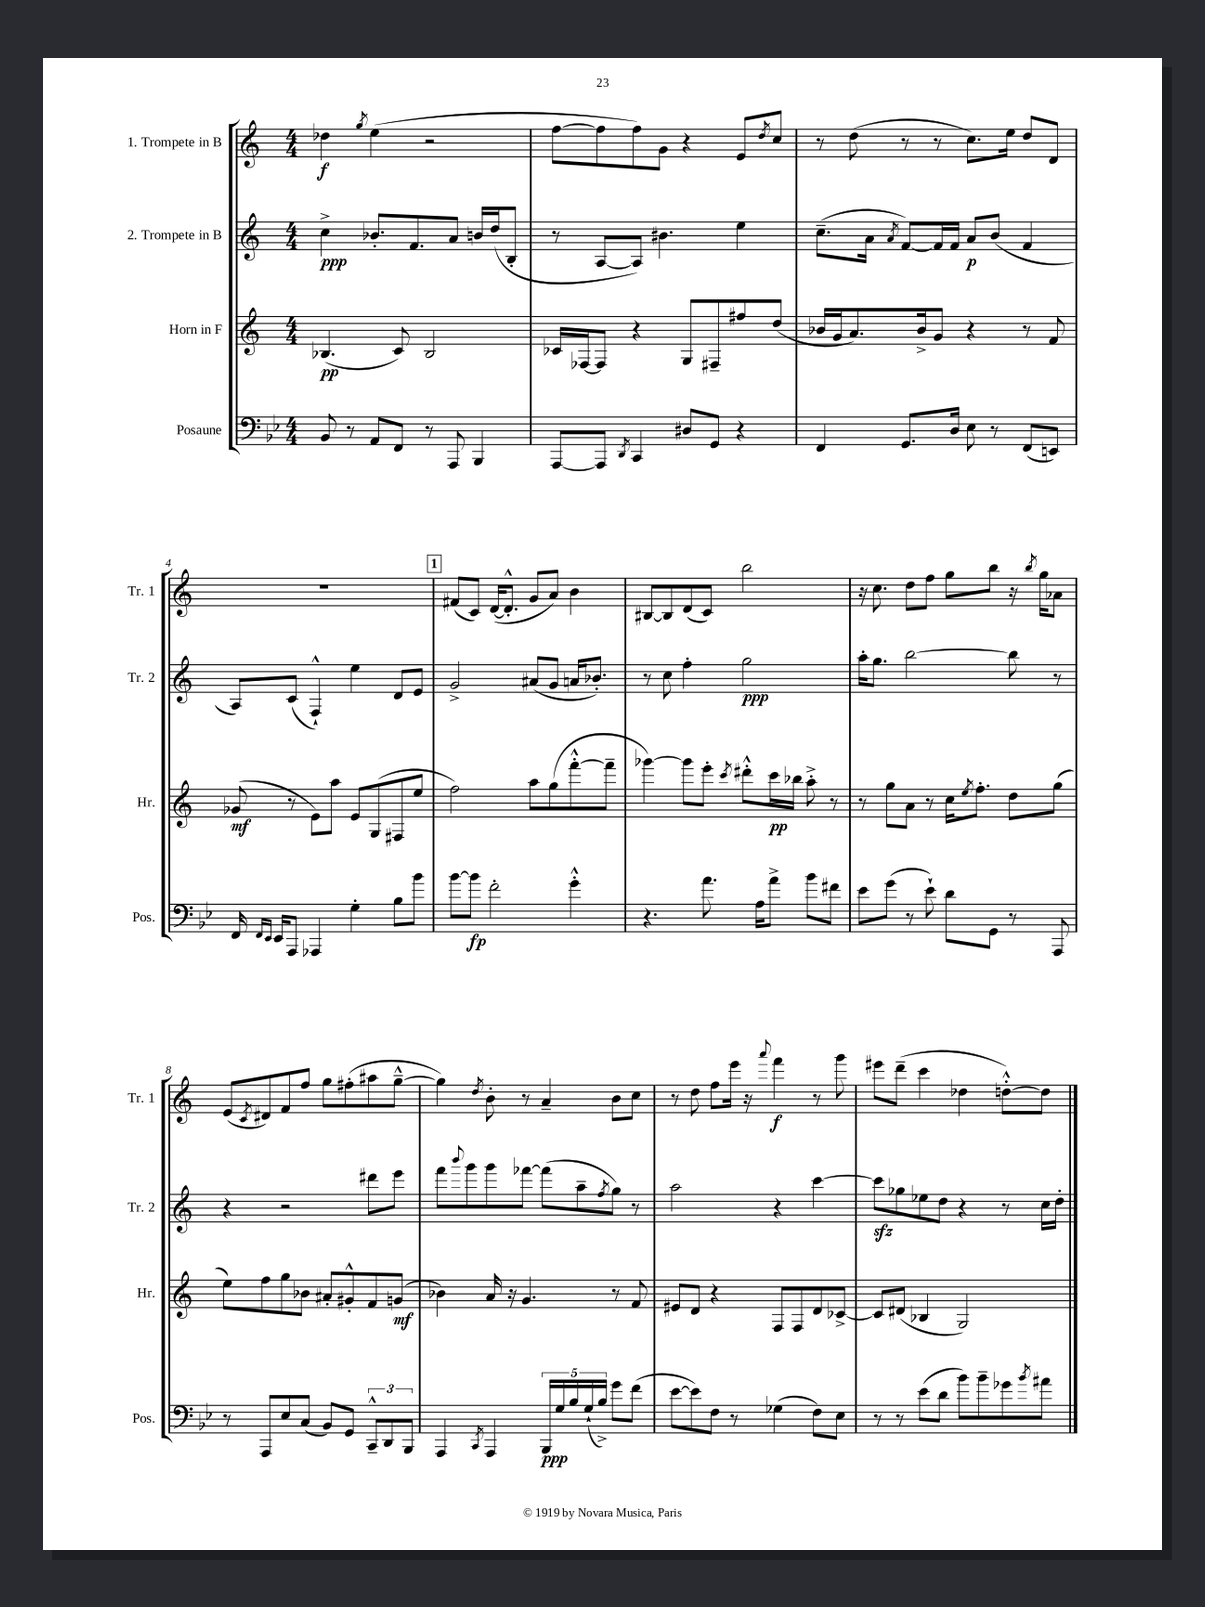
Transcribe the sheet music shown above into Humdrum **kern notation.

**kern	**kern	**kern	**kern
*staff4	*staff3	*staff2	*staff1
*clefF4	*clefG2	*clefG2	*clefG2
*k[b-e-]	*k[]	*k[]	*k[]
*M4/4	*M4/4	*M4/4	*M4/4
8BB-/	(4.B-/	4cc^\	4dd-\
8r	.	.	.
.	.	.	8qgg/
8AA/L	.	8.b-'/L	(4ee\
8FF/J	8c/)	.	.
.	.	8.f/	.
8r	2B-/	.	2r
8AAA/	.	8a/J	.
4BBB-/	.	16b/LL	.
.	.	(16dd/J	.
.	.	8B'/J	.
=	=	=	=
[8AAA/L	16c-/LL	8r	[8ff\L
.	[16F-/J	.	.
8AAA/]J	8F-/]J	[8A/L	8ff\]
8qDD/	.	.	.
4CC/	4r	8A/]J)	8ff\)
.	.	4.b#\	8g\J
8D#/L	8G/L	.	4r
8GG/J	8F#~/	.	.
4r	8ff#/	4ee\	8e/L
.	.	.	8qdd/
.	(8dd/J	.	8cc/J
=	=	=	=
4FF/	16b-/LL	(8.cc~\L	8r
.	16g/J	.	.
.	8.a/)	.	(8dd\
.	.	16a\Jk	.
.	.	8qa/	.
8.GG/L	.	[8f/L)	8r
.	16b-^/k	.	.
.	8g/J	16f/]L	8r
16D/Jk	.	16f/JJ	.
8E-\	4r	8a/L	8.cc\L)
8r	.	(8b/J	.
.	.	.	16ee\Jk
(8FF/L	8r	4f/	8dd/L
8EE/J)	8f/	.	8d/J
=	=	=	=
16FF/	(8g-/	8A/L)	1r
16qqFF/LL	.	.	.
16qqEE-/JJ	.	.	.
16EE-/LK	.	.	.
8AAA/J	8r	(8c/J	.
4AAA-/	8e\L)	4F`^^/)	.
.	8aa\J	.	.
4G'\	8e/L	4ee\	.
.	(8G/	.	.
8B-\L	8F#/	8d/L	.
8b-\J	8ee/J	8e/J	.
=	=	=	=
[8b-\L	2ff\)	2g^/	(8f#/L
8b-\]J	.	.	8c/J)
2f'\	.	.	([16d/LK
.	.	.	8.d'^^/]J
.	8aa\L	(8a#/L	8g/L
.	(8gg\	8g/J	8a/J)
4g'^^\	[8fff'^^\	16a/LK	4b\
.	.	8.b-'/J)	.
.	8fff~\]J	.	.
=	=	=	=
4.r	[4ggg-\)	8r	[8B#/L
.	.	8cc\	8B#/]
.	8ggg-\]L	4ff'\	(8d/
8.a\	8eee'\J	.	8c/J)
.	8qccc/	.	.
.	8ddd#'^^\L	2gg\	2bb\
16A\LK	.	.	.
8a^\J	16ccc\L	.	.
.	16bb-\JJ	.	.
8b-\L	8aa'^\	.	.
8f#\J	8r	.	.
=	=	=	=
8e-\L	8r	16aa'\LK	16r
.	.	8.gg\J	8.cc\
(8g\J	8gg\L	.	.
8r	8a\J	[2bb\	8dd\L
8e-`\)	8r	.	8ff\J
8d\L	16cc\LK	.	8gg\L
.	8qee/	.	.
.	8.ff'\J	.	.
8GG\J	.	.	8bb\J
8r	8dd\L	8bb\]	16r
.	.	.	8qbb/
.	.	.	16gg\LK
8AAA/	(8gg\J	8r	8a-\J
=	=	=	=
8r	8ee\L)	4r	(8e/L
.	.	.	8qc/
8AAA/L	8ff\	.	8d#/)
8E-/	8gg\	2r	8f/
(8C/J	8b-\J	.	8ff/J
8BB-/L)	8a#'/L	.	8gg\L
8GG/J	8g#'^^/	.	(8ff#'\
12CC~^^/L	8f/	8ddd#\L	8aa#\
12DD/	.	.	.
.	(8g/J	8eee\J	[8gg~^^\J
12BBB-/J	.	.	.
=	=	=	=
4AAA/	4b-\)	8fff\L	4gg\])
.	.	8qqbbb/	.
.	.	8ggg\	.
8qCC/	.	.	8qdd/
4AAA/	16a/	8ggg\	8b'\
.	16r	.	.
.	4.g/	[8fff-\J	8r
20BBB-/LL	.	(8fff-\]L	4a~/
20G/	.	.	.
20B-/	.	.	.
.	.	8aa~\	.
(20G`/	.	.	.
20B-^/JJ)	.	.	.
.	.	8qff/	.
8g\L	8r	8gg\J)	8b\L
(8f\J	8f/	8r	8cc\J
=	=	=	=
[8e-\L	8e#/L	2aa\	8r
8e-\])	8d/J	.	8dd\
8F\J	4r	.	8ff\L
8r	.	.	16eee\Jk
.	.	.	16r
.	.	.	8qqaaa/
(4G-\	8F/L	4r	4fff\
.	8F/	.	.
8F\L)	8d/	[4ccc\	8r
8E-\J	[8c-^/J	.	8ggg\
=	=	=	=
8r	8c-/]L	8ccc\]L	8eee#\L
8r	(8d#/J	8gg-\	(8ddd~\J
(8e-\L	4B-/	8ee-\	4ccc\
8d\J	.	8dd\J	.
8b-\L)	2G/)	4r	4dd-\
8b-~\	.	.	.
8g-\	.	8r	[8dd'^^\L)
8qb-/	.	.	.
8a#\J	.	16cc\LL	8dd\]J
.	.	16dd'\JJ	.
==	==	==	==
*-	*-	*-	*-
